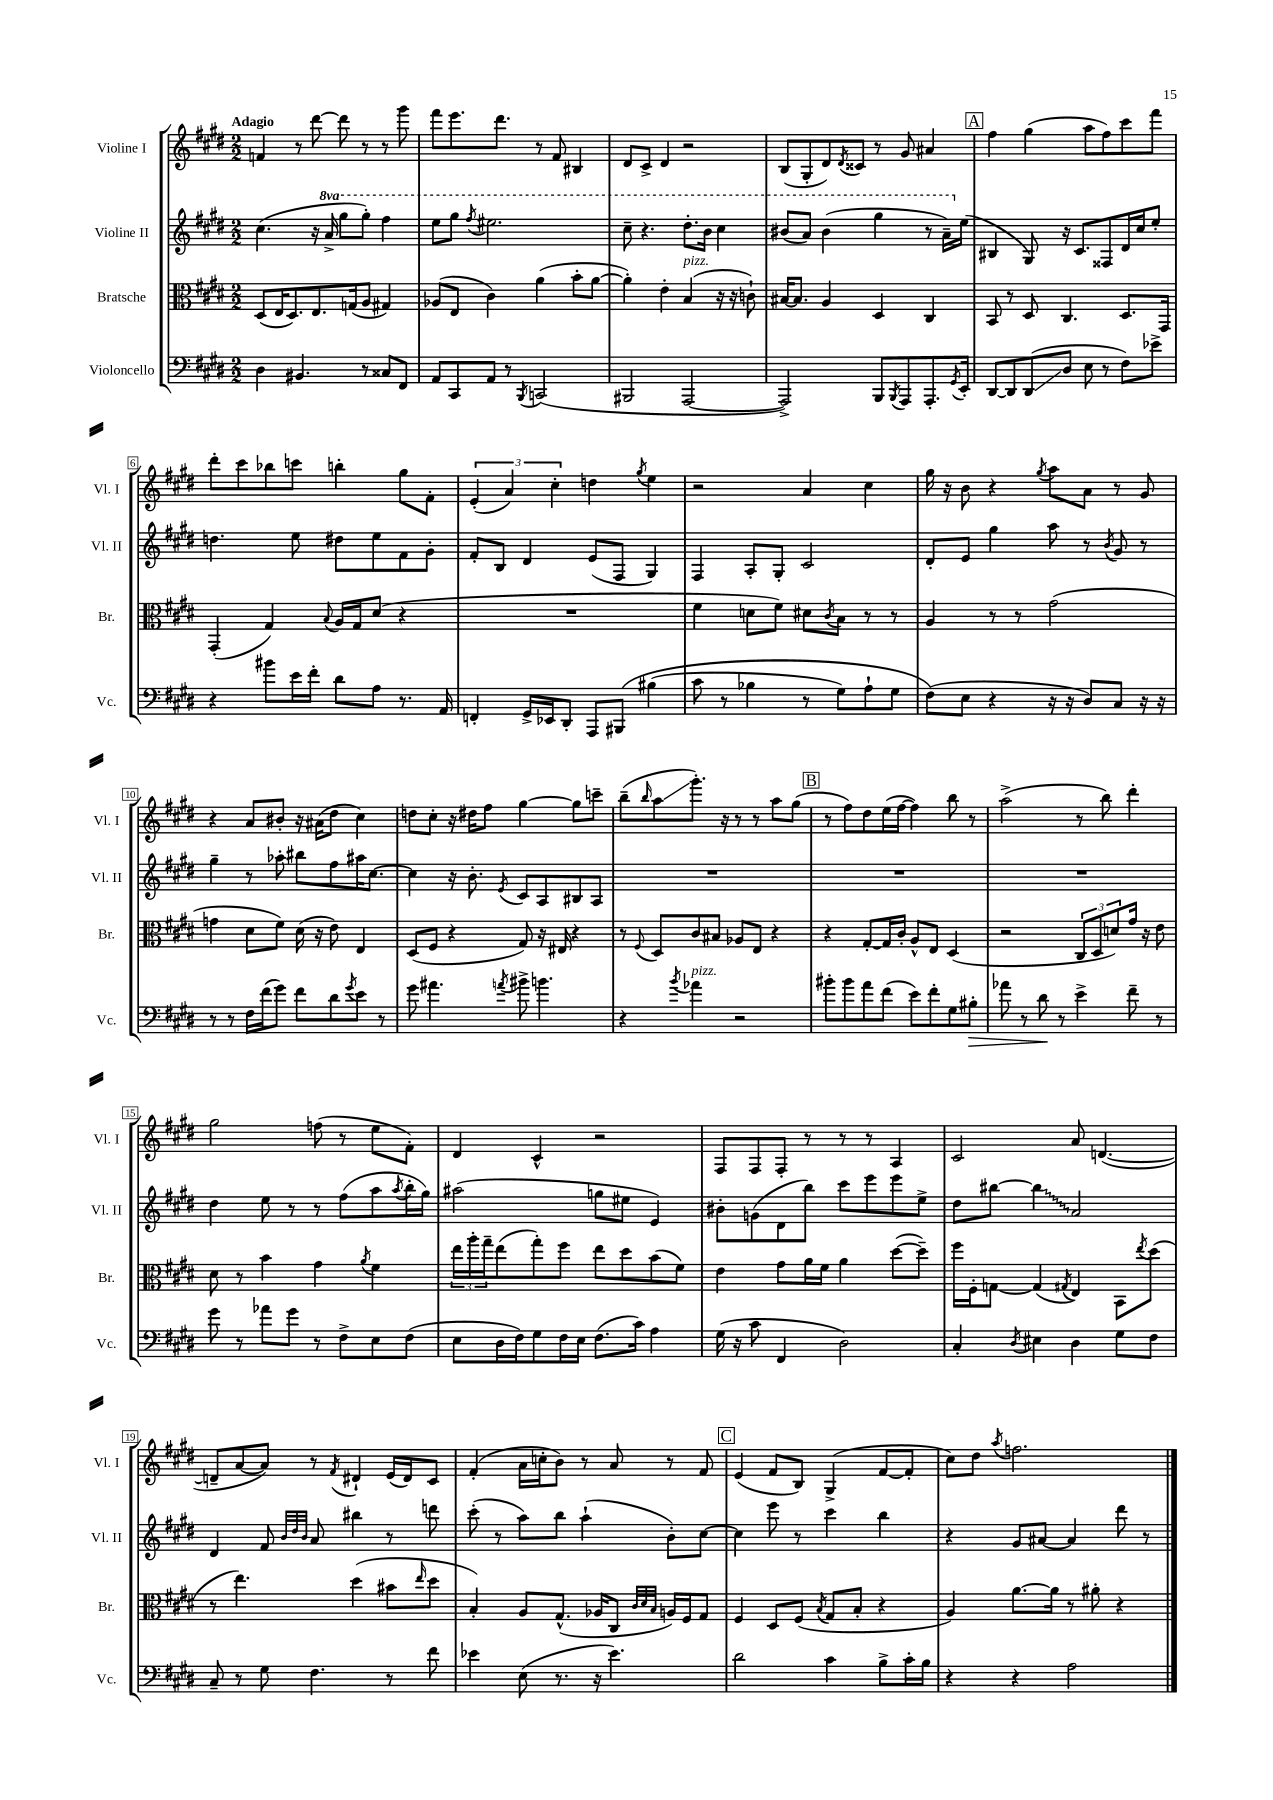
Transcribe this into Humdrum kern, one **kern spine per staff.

**kern	**kern	**kern	**kern
*staff4	*staff3	*staff2	*staff1
*clefF4	*clefC3	*clefG2	*clefG2
*k[f#c#g#d#]	*k[f#c#g#d#]	*k[f#c#g#d#]	*k[f#c#g#d#]
*M2/2	*M2/2	*M2/2	*M2/2
4D#	(8D#	(4.cc#	4f
.	16E	.	.
.	8.D#)	.	.
4.BB#	.	.	8r
.	8.E	16r	[8ddd#
.	.	16aa^	.
.	.	8ggg#	8ddd#]
.	(16G	.	.
8r	8A	8ggg#')	8r
8C##	4G#)	4fff#	8r
8FF#	.	.	8ggg#
=	=	=	=
8AA	(8A-	8eee	8fff#
8CC#	8E	8ggg#	8.eee
.	.	8qfff#	.
8AA	4c#)	2.eee#	.
.	.	.	8.ddd#
8r	.	.	.
8qBBB	.	.	.
(2CC	(4a	.	8r
.	.	.	8f#
.	8b'	.	4B#
.	[8a	.	.
=	=	=	=
2BBB#	4a'])	8ccc#~	8d#
.	.	4.r	8c#^
.	4e'	.	4d#
[2AAA	(4B	8.ddd#'	2r
.	.	16bb	.
.	16r	4ccc#	.
.	16r	.	.
.	8c`)	.	.
=	=	=	=
2AAA^])	[16B#	(8bb#	(8B
.	8.B#]	.	.
.	.	8aa)	8G#'
.	4A	(4bb#	8d#)
.	.	.	8qd#
.	.	.	8c##
8BBB	4D#	4ggg#	8r
8qBBB	.	.	.
8AAA	.	.	8g#
8.AAA'	4C#	8r	4a#
.	.	16aa~)	.
8qGG#	.	.	.
16EE'	.	(16ee	.
=	=	=	=
[8DD#	8BB	4B#	4ff#
8DD#]	8r	.	.
(8DD#	8D#	8G#)	(4gg#
8D#	4.C#	16r	.
.	.	8.c#	.
8E	.	.	8aa
8r	.	8F##	8ff#)
8F#)	8.D#	16d#	8ccc#
.	.	16cc#	.
8e-^	.	8ee'	8fff#
.	16GG#	.	.
=	=	=	=
4r	(4GG#'	4.dd	8ddd#'
.	.	.	8ccc#
8b#	4G#)	.	8bb-
16e	.	8ee	8ccc
16f#'	.	.	.
.	8qqB	.	.
8d#	16A	8dd#	4bb'
.	16G#	.	.
8A	(8d#	8ee	.
8.r	4r	8f#	8gg#
.	.	8g#'	8f#'
16AA	.	.	.
=	=	=	=
4FF'	1r	8f#'	(6e'
.	.	8B	.
.	.	.	6a)
16GG#^	.	4d#	.
16EE-	.	.	.
.	.	.	6cc#'
8DD#'	.	.	.
8AAA	.	(8e	4dd
&(8BBB#	.	8F#	.
.	.	.	8qgg#
(4B#	.	4G#)	4ee
=	=	=	=
8c#	4f#	4F#	2r
8r	.	.	.
4B-	8d	8A'	.
.	8f#)	8G#'	.
8r	8d#	2c#	4a
.	8qc#	.	.
8G#)	8B	.	.
8A`	8r	.	4cc#
8G#	8r	.	.
=	=	=	=
(8F#&)	4A	8d#'	16gg#
.	.	.	16r
8E	.	8e	8b
4r	8r	4gg#	4r
.	8r	.	.
.	.	.	8qgg#
16r	(2g#	8aa	8aa
16r	.	.	.
8D#)	.	8r	8a
.	.	8qb	.
8C#	.	8g#	8r
16r	.	8r	8g#
16r	.	.	.
=	=	=	=
8r	4g	4gg#~	4r
8r	.	.	.
16F#	8d#	8r	8a
(16f#	.	.	.
8g#)	8f#)	8aa-'	8b#'
8f#	(16d#	8bb#	16r
.	16r	.	(16a#
8d#	8e)	8ff#	8dd#
8qg#	.	.	.
8e	4E	16aa#	4cc#)
.	.	[8.cc#	.
8r	.	.	.
=	=	=	=
8g#	(8D#	4cc#]	8dd
4.a#	8F#	.	8cc#'
.	4r	16r	16r
.	.	8.b'	16dd#
.	.	.	8ff#
8qa	.	8qe	.
8b#^	8G#)	8c#	[4gg#
4.b	16r	8A	.
.	16E#	.	.
.	4r	8B#	8gg#]
.	.	8A	8ccc~
=	=	=	=
4r	8r	1r	(8bb~
.	8qqF#	.	16qqbb
.	8D#	.	8aa
8qb	.	.	.
4a-	8c#	.	8.ggg#')
.	8B#	.	.
.	.	.	16r
2r	8A-	.	8r
.	8E	.	8r
.	4r	.	8aa
.	.	.	(8gg#
=	=	=	=
8b#'	4r	1r	8r
8b#	.	.	8ff#)
8a	[8G#'	.	8dd#
(8f#	16G#]	.	(16ee
.	16c#'	.	[16ff#
8e)	8A^^	.	4ff#])
8f#'	8E	.	.
8G#	(4D#	.	8bb
8B#'	.	.	8r
=	=	=	=
8a-	2r	1r	(2aa^
8r	.	.	.
8d#	.	.	.
8r	.	.	.
4e^	12C#	.	8r
.	12D#	.	.
.	.	.	8bb)
.	12d)	.	.
8f#~	16g#	.	4ddd#'
.	16r	.	.
8r	8e	.	.
=	=	=	=
8g#	8d#	4dd#	2gg#
8r	8r	.	.
8a-	4b	8ee	.
8g#	.	8r	.
8r	4g#	8r	(8ff
8F#^	.	(8ff#	8r
.	8qa	.	.
8E	4f#	8aa	8ee
.	.	8qaa	.
(8F#	.	16bb'	8f#')
.	.	16gg#)	.
=	=	=	=
8E	24ee	(2aa#	4d#
.	24aa'	.	.
.	24gg#~	.	.
16D#	(8ee	.	.
16F#)	.	.	.
8G#	8gg#')	.	4c#^^
16F#	8ff#	.	.
16E	.	.	.
(8.F#	8ee	8gg	2r
.	8dd#	8ee#	.
16c#)	.	.	.
4A	(8b	4e)	.
.	8f#)	.	.
=	=	=	=
(16G#	4e	8b#'	8F#
16r	.	.	.
8c#	.	(8g	8F#
4FF#	8g#	8d#	8F#'
.	16a	8bb)	8r
.	16f#	.	.
2D#)	4a	8ccc#	8r
.	.	8eee	8r
.	([8dd#	8eee	4A
.	8dd#~])	8ee^	.
=	=	=	=
4C#'	16ff#	8dd#	2c#
.	16F#'	.	.
.	[8G	[8bb#	.
8qD#	.	.	.
4E#	(4G]	4bb#]	.
.	8qG#	.	.
4D#	4E)	2a	8a
.	.	.	([4.d
8G#	8BB	.	.
.	8qee	.	.
8F#	(8dd#	.	.
=	=	=	=
8C#~	8r	4d#	8d~]
8r	4.ee)	.	[8a
8G#	.	8f#	8a])
.	.	32qqb	.
.	.	32qqdd#	.
.	.	32qqb	.
4.F#	.	8a	8r
.	.	.	8qf#
.	(4dd#	4bb#	4d#`
8r	8b#	8r	(16e
.	.	.	16d#)
.	16qqee	.	.
8f#	8dd#	8ddd	8c#
=	=	=	=
4e-	4B')	(8ccc#'	(4f#'
.	.	8r	.
(8E	8A	8aa)	16a
.	.	.	16cc'
8.r	(8.G#^^	8bb	8b)
.	.	(4aa`	8r
16r	16A-	.	.
4.e-)	8C#	.	8a
.	32qqc#	.	.
.	32qqd#	.	.
.	32qqB	.	.
.	16A)	8b')	8r
.	16F#	.	.
.	8G#	[8cc#	8f#
=	=	=	=
2d#	4F#	4cc#]	(4e
.	8D#	8eee	8f#
.	(8F#	8r	8B)
.	8qB	.	.
4c#	8G#	4ccc#	(4G#^
.	8B'	.	.
8B^	4r	4bb	[8f#
16c#'	.	.	8f#']
16B	.	.	.
=	=	=	=
4r	4A)	4r	8cc#)
.	.	.	8dd#
.	.	.	8qaa
4r	[8.a	8g#	2.ff
.	.	[8a#	.
.	16a]	.	.
2A	8r	4a#]	.
.	8a#'	.	.
.	4r	8ddd#	.
.	.	8r	.
==	==	==	==
*-	*-	*-	*-
